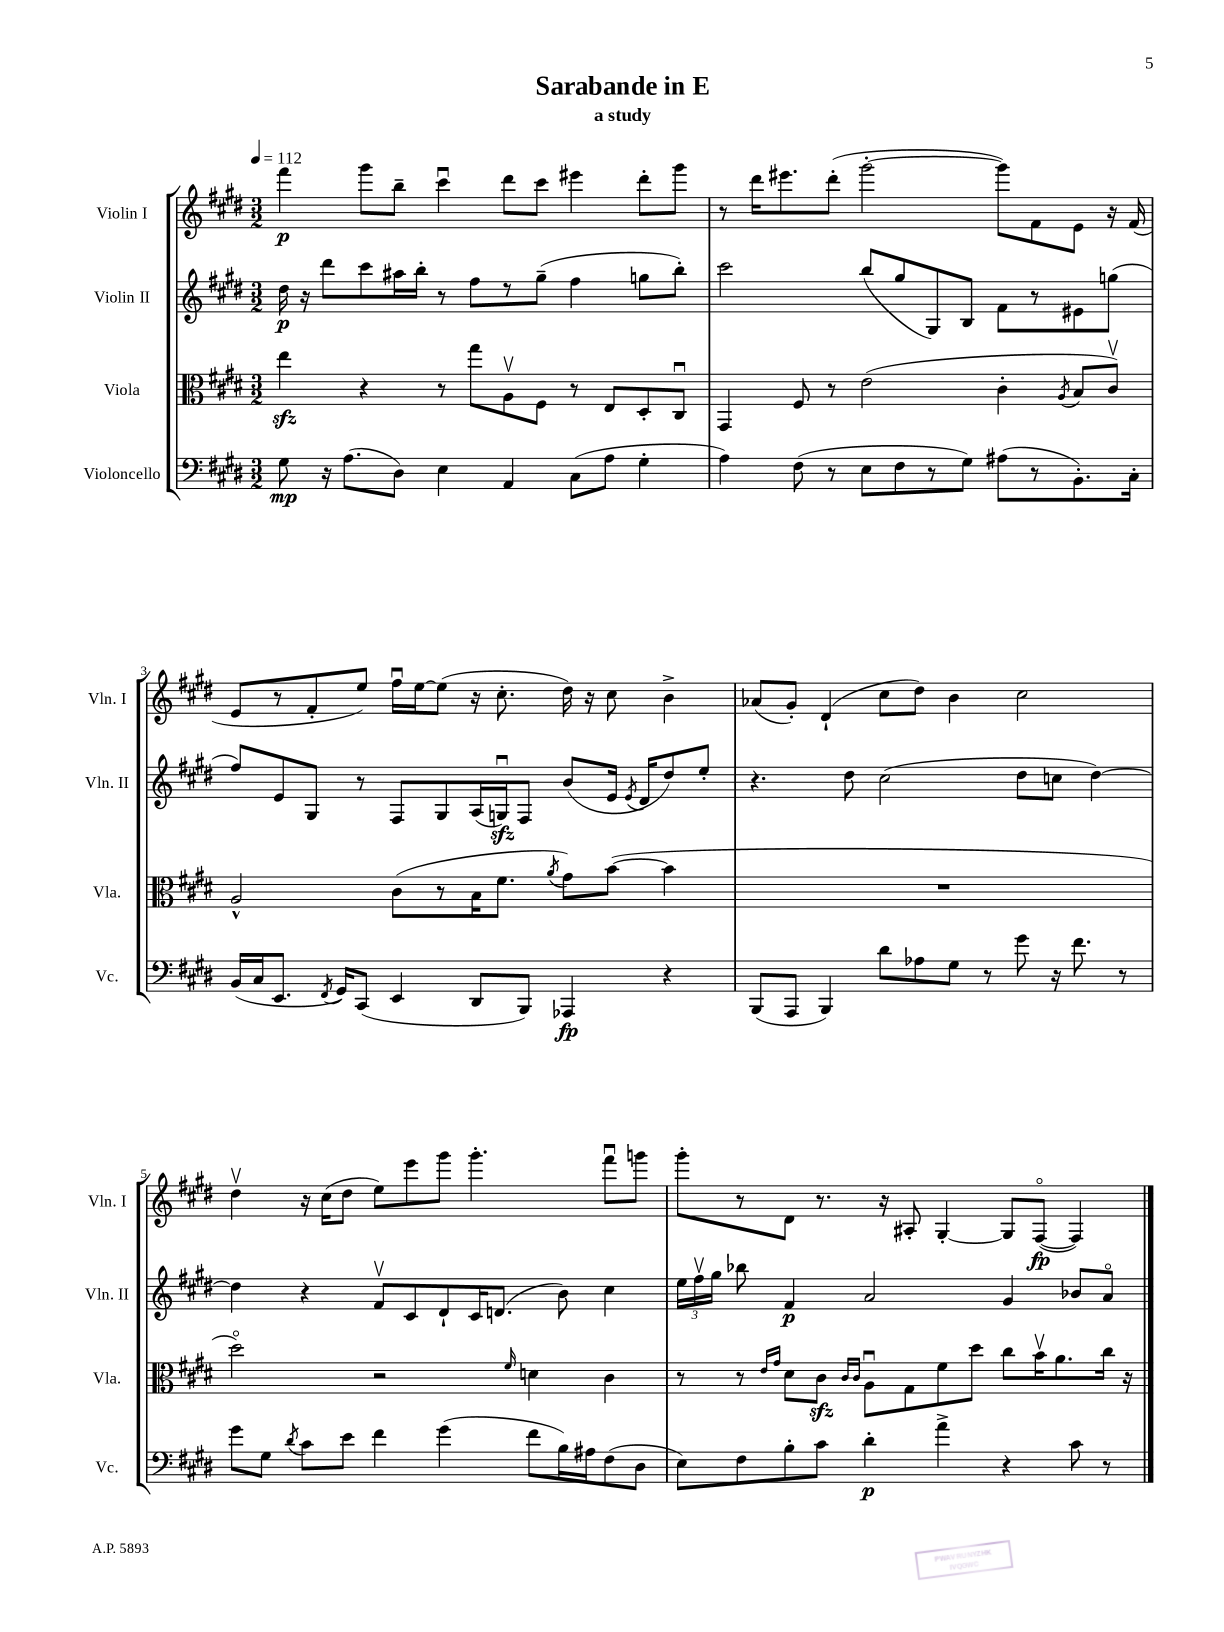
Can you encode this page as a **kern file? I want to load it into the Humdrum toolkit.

**kern	**kern	**kern	**kern
*staff4	*staff3	*staff2	*staff1
*clefF4	*clefC3	*clefG2	*clefG2
*k[f#c#g#d#]	*k[f#c#g#d#]	*k[f#c#g#d#]	*k[f#c#g#d#]
*M3/2	*M3/2	*M3/2	*M3/2
*MM112	*MM112	*MM112	*MM112
8G#	4ee	16dd#	4fff#
.	.	16r	.
16r	.	8ddd#	.
(8.A	.	.	.
.	4r	8ccc#	8ggg#
8D#)	.	16aa#	8bb~
.	.	16bb'	.
4E	8r	8r	4ccc#u
.	8gg#	8ff#	.
4AA	8Av	8r	8ddd#
.	8F#	(8gg#~	8ccc#
(8C#	8r	4ff#	4eee#
8A	8E	.	.
4G#'	8D#'	8gg	8ddd#'
.	8C#u	8bb')	8ggg#
=	=	=	=
4A)	4GG#	2ccc#	8r
.	.	.	16ddd#
.	.	.	8.eee#
(8F#	8F#	.	.
8r	8r	.	(8ddd#'
8E	(2e	(8bb	[2ggg#'
8F#	.	8gg#	.
8r	.	8G#)	.
8G#)	.	8B	.
(8A#	4c#'	8f#	8ggg#])
8r	.	8r	8f#
.	8qA	.	.
8.BB')	8B	8e#	8e
.	8c#v)	(8gg	16r
16C#'	.	.	(16f#
=	=	=	=
(16BB	2A^^	8ff#)	8e
16C#	.	.	.
8.EE	.	8e	8r
.	.	8G#	8f#'
8qFF#	.	.	.
16GG#)	.	.	.
(8CC#	.	8r	8ee)
4EE	(8c#	8F#	16ff#u
.	.	.	[16ee
.	8r	8G#	(8ee]
8DD#	16B	(16A	16r
.	8.f#	16Gu)	8.cc#'
8BBB)	.	8F#	.
.	8qa	.	.
4AAA-	8g#)	(8b	16dd#)
.	.	.	16r
.	([8b	16e	8cc#
.	.	8qe	.
.	.	16d#	.
4r	4b]	8dd#)	4b^
.	.	8ee'	.
=	=	=	=
(8BBB	1.r	4.r	(8a-
8AAA	.	.	8g#')
4BBB)	.	.	(4d#`
.	.	8dd#	.
8d#	.	(2cc#	8cc#
8A-	.	.	8dd#)
8G#	.	.	4b
8r	.	.	.
8g#	.	8dd#	2cc#
16r	.	8cc	.
8.f#	.	.	.
.	.	[4dd#)	.
8r	.	.	.
=	=	=	=
8g#	2dd#o)	4dd#]	4dd#v
8G#	.	.	.
8qd#	.	.	.
8c#	.	4r	16r
.	.	.	(16cc#
8e	.	.	8dd#
4f#	2r	8f#v	8ee)
.	.	8c#	8eee
(4g#	.	8d#`	8ggg#
.	.	16c#	4.ggg#'
.	.	(8.d	.
.	16qqf#	.	.
8f#	4d	.	.
16B)	.	8b)	.
16A#	.	.	.
(8F#	4c#	4cc#	8fff#u
8D#	.	.	8ggg
=	=	=	=
8E)	8r	24ee	8ggg#'
.	.	24ff#v	.
.	.	24gg#	.
8F#	8r	8bb-	8r
.	16qqe	.	.
.	16qqg#	.	.
8B'	8d#	4f#	8d#
8c#	8c#	.	8.r
.	16qqc#	.	.
.	16qqc#	.	.
4d#'	8Au	2a	.
.	.	.	16r
.	8G#	.	8A#'
4a^	8f#	.	[4G#'
.	8dd#	.	.
4r	8cc#	4g#	8G#]
.	16bv	.	([8F#o
.	8.a	.	.
8c#	.	8b-	4F#])
8r	16cc#	8ao	.
.	16r	.	.
==	==	==	==
*-	*-	*-	*-
